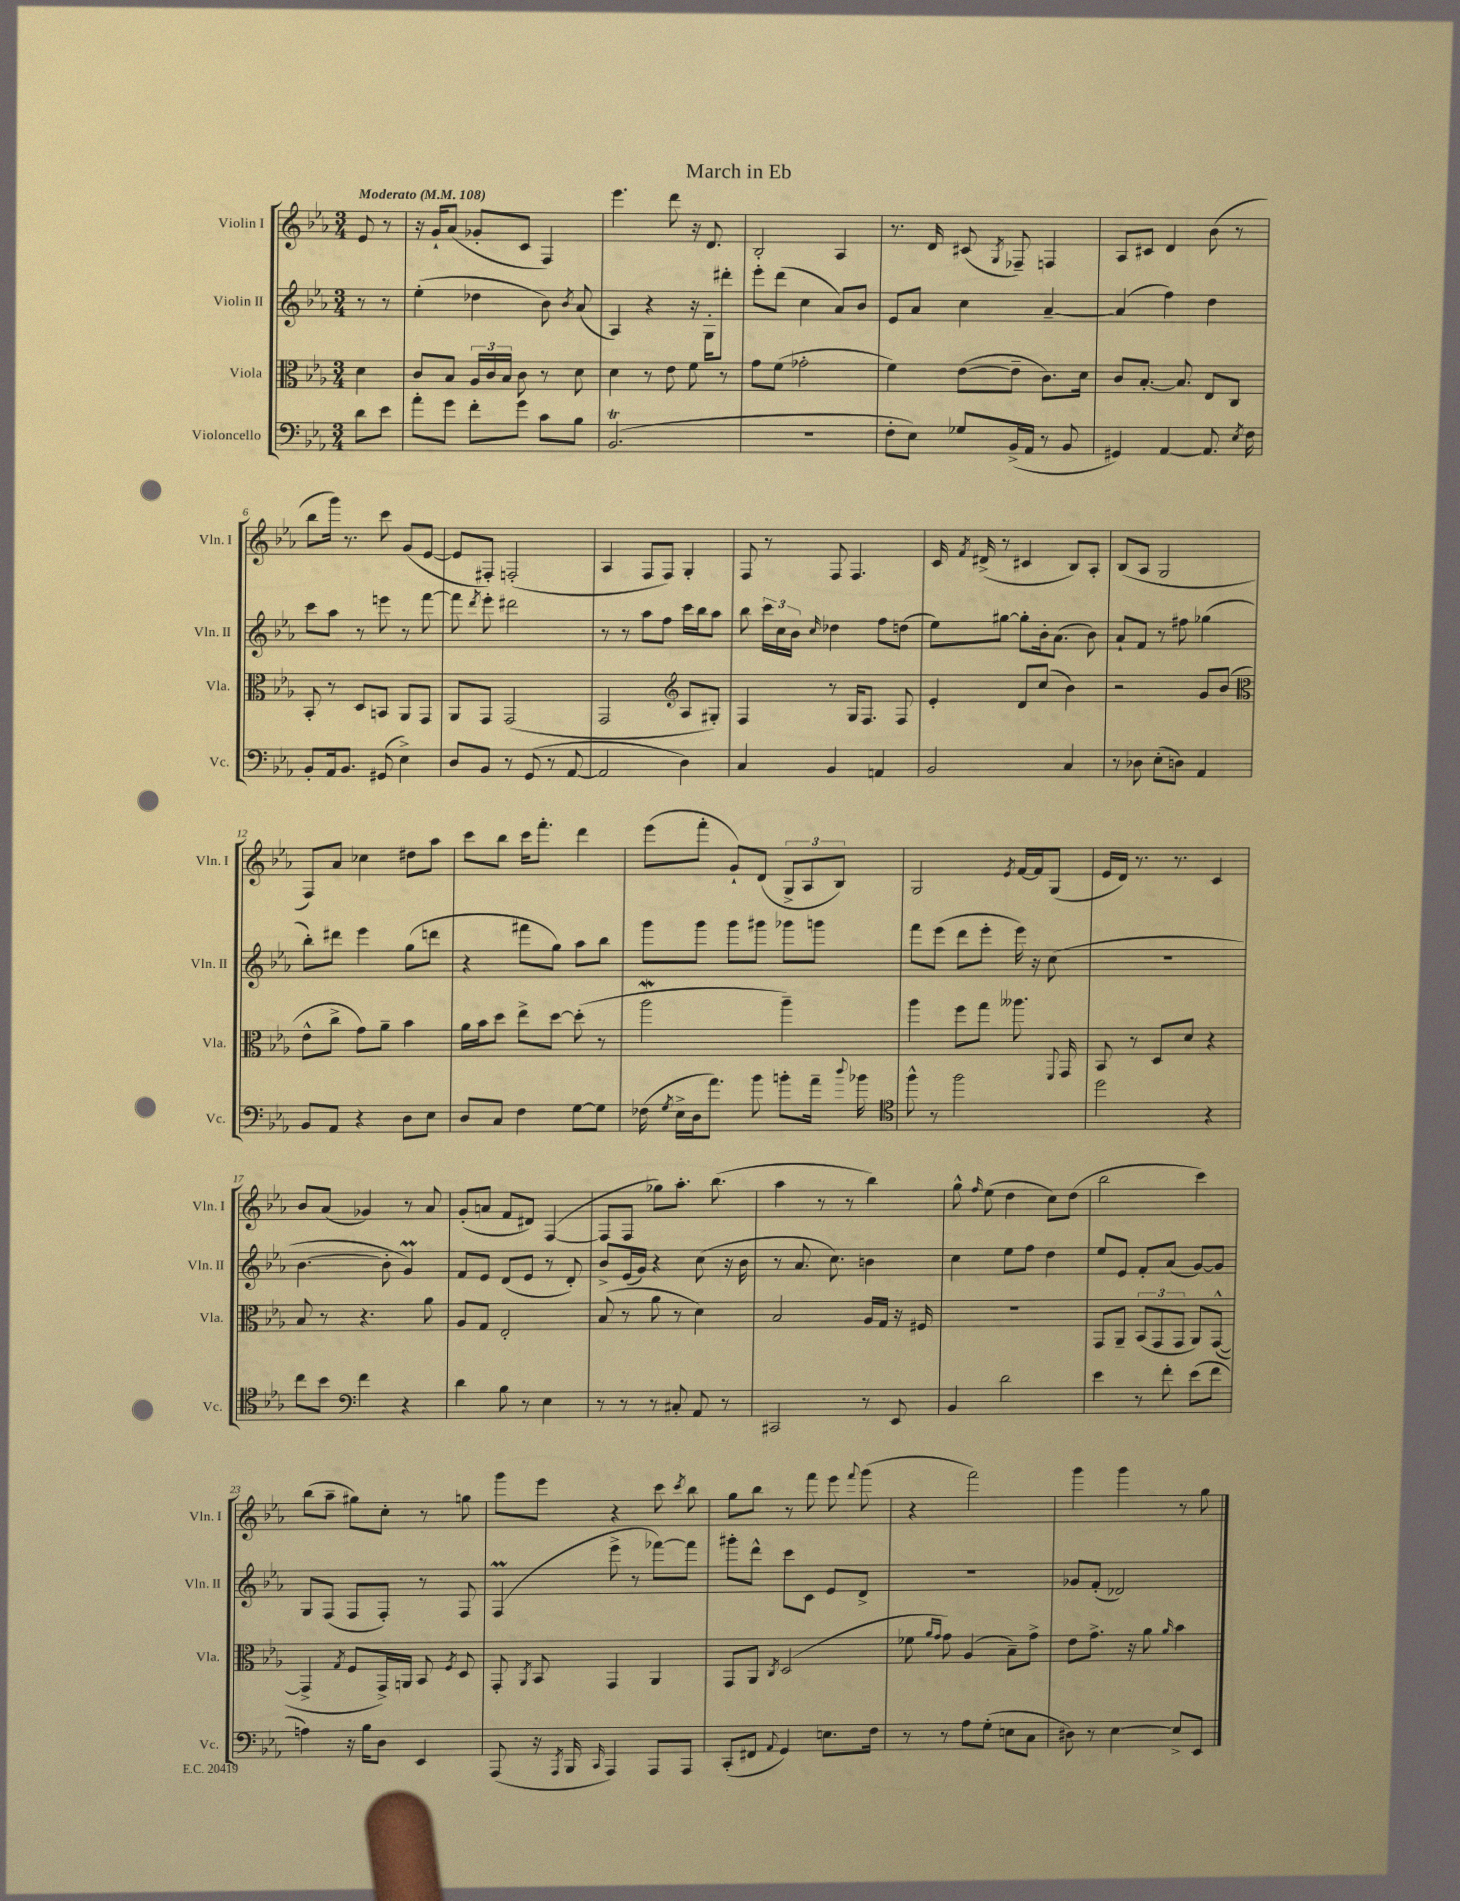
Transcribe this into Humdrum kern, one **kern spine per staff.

**kern	**kern	**kern	**kern
*staff4	*staff3	*staff2	*staff1
*clefF4	*clefC3	*clefG2	*clefG2
*k[b-e-a-]	*k[b-e-a-]	*k[b-e-a-]	*k[b-e-a-]
*M3/4	*M3/4	*M3/4	*M3/4
*MM108	*MM108	*MM108	*MM108
8d\L	4d\	8r	8e-/
8e-\J	.	8r	8r
=	=	=	=
8a-'\L	8c/L	(4ee-'\	16r
.	.	.	16g`/LK
8g\J	8B-/J	.	(8a-/J
8f'\L	24A-/LL	4dd-\	8g-'/L
.	24c/	.	.
.	24B-/JJ	.	.
8g\J	8c\	.	8c/J
8c\L	8r	8b-\)	4F/)
.	.	8qb-/	.
8B-\J	8d\	(8a-/	.
=	=	=	=
(2.BB-/	4d\	4A-/)	4.eee-\
.	8r	4r	.
.	8e-\	.	8ddd\
.	8f\	16r	16r
.	.	16G'\LK	8.d/
.	8r	8ddd#'\J	.
=	=	=	=
2.r	8g\L	8eee-'\L	2B-'/
.	(8f\J	(8ddd\J	.
.	2g-'\	4cc\	.
.	.	8a-/L)	4A-/
.	.	8b-/J	.
=	=	=	=
8F'\L	4f\)	8e-/L	8.r
8E-\J)	.	8a-/J	.
.	.	.	16d/
8G-/L	([8e-\L	4cc\	(8c#/
.	.	.	8qG/
(16BB-^/L	8e-~\]J	.	8F-~/)
16AA-/JJ	.	.	.
8r	8.c\L)	[4a-~/	4F/
8BB-/	.	.	.
.	16d\Jk	.	.
=	=	=	=
4GG#/)	8c/L	(4a-/]	8A-/L
.	[8.B-'/J	.	8c#/J
[4AA-/	.	4ff\)	4d/
.	8.B-/]	.	.
8.AA-/]	8E-/L	4dd\	(8b-\
.	8C/J	.	8r
8qE-/	.	.	.
16F\	.	.	.
=	=	=	=
8BB-'/L	8BB-'/	8ccc\L	8bb-\L
16AA-/k	8r	8aa-\J	16ggg\Jk)
8.BB-/J	.	.	8.r
.	8D/L	8r	.
(8GG#/	8BB/J	8eee\	8ccc\
4E-^\)	8AA-/L	8r	(8g/L
.	8GG/J	[8fff\	[8e-/J
=	=	=	=
8D/L	8AA-/L	8fff\]	8e-/]L
.	.	8qddd/	.
8BB-/J	8GG/J	8eee-'\	8F#'/J)
8r	(2GG/	2ddd#\	(2F'/
(8GG/	.	.	.
8r	.	.	.
[8AA-/	.	.	.
=	=	=	=
2AA-/]	2GG/	8r	4A-/
.	.	8r	.
.	.	8aa-\L	8F/L
.	.	8ff\J	8F/J)
*	*clefG2	*	*
4D\)	8A-/L	16ccc\LL	4G'/
.	.	16bb-\J	.
.	8G#'/J)	8aa-\J	.
=	=	=	=
4C/	4F/	8bb-\	8F/
.	.	24ccc\LL	8r
.	.	24cc\	.
.	.	24b-\JJ	.
.	.	16qqcc/	.
4BB-/	8r	4dd-\	8F/
.	16G/LK	.	4.F/
.	8.F/J	.	.
4AA/	.	8ff\L	.
.	8F/	(8dd\J	.
=	=	=	=
2BB-/	4e-'/	8ee-\L)	16c/
.	.	.	8qf/
.	.	.	(16d#^/
.	.	[8gg#\J	8r
.	8d/L	8gg#'\]L	4c#/
.	(8cc/J	16b-'\k	.
.	.	(8.a-\J	.
4C/	4b-\)	.	8B-/L)
.	.	8b-\)	8A-'/J
=	=	=	=
8r	2r	8a-`/L	(8B-/L
8D-\	.	8f/J	8A-/J
(8E-'\L	.	8r	2G/
8D\J)	.	8ff#\	.
4AA-/	8g/L	(4gg-\	.
.	(8b-/J	.	.
=	=	=	=
*	*clefC3	*	*
8BB-/L	8e-^^\L	8bb-'\L)	8F/L)
8AA-/J	8cc^\J	8ddd#\J	8a-/J
4r	8g\L)	4eee-\	4cc-\
.	8a-~\J	.	.
8D\L	4b-\	(8gg\L	8dd#\L
8E-\J	.	8ddd\J	8aa-\J
=	=	=	=
8D/L	16a-\LL	4r	8ccc\L
.	16b-\J	.	.
8C/J	8dd\J	.	8bb-\J
4F\	8ee-^\L	8fff#\L	16ccc\LK
.	.	.	8.fff'\J
.	[8dd\J	8gg\J)	.
[8G\L	(8dd'\]	8aa-\L	4ddd\
8G\]J	8r	8bb-\J	.
=	=	=	=
(16F-\	2aa-\	8ggg\L	(8eee-\L
8qG/	.	.	.
16E-^\LL	.	.	.
16D\J	.	8ggg\J	8fff'\J
8.a-\J)	.	.	.
.	.	8ggg\L	8g`/L)
8b-\	.	8ggg#\J	(8d/J
8b'\L	4aa-~\)	8ggg-\L	12G^/L
.	.	.	12A-/
16a-~\Jk	.	8ggg\J	.
.	.	.	12B-/J)
8qqdd/	.	.	.
16b-\	.	.	.
=	=	=	=
*clefC4	*	*	*
8ff^^\	4aa-\	8fff\L	2G/
8r	.	(8eee-\J	.
2ff\	8ff\L	8ddd\L	.
.	8gg\J	8eee-'\J	.
.	.	.	8qe-/
.	8.aa--\	16eee-\)	[16f/LL
.	.	16r	16f/]J
.	.	(8cc\	(8G/J
.	8qqFF/	.	.
.	16GG/	.	.
=	=	=	=
2dd\	8BB-/	2.r	16e-/LL
.	.	.	16d/JJ)
.	8r	.	8.r
.	8D/L	.	.
.	.	.	8.r
.	8d/J	.	.
4r	4r	.	4c/
=	=	=	=
8cc\L	8B-/	[4.b-\	8b-/L
8b-\J	8r	.	(8a-/J
*clefF4	*	*	*
4f\	4.r	.	4g-/)
.	.	8b-'\]	.
4r	.	4g/)	8r
.	8a-\	.	8a-/
=	=	=	=
4d\	8A-/L	8f/L	(8g'/L
.	8G/J	8e-/J	8a/J
8B-\	2E-'/	(8d/L	8f/L
8r	.	8e-/J	8d#/J)
4E-\	.	8r	([4F/
.	.	8d'/)	.
=	=	=	=
8r	(8B-/	8b-^/L	8F/]L
8r	8r	(16e-/L	8F/J
.	.	16g/JJ)	.
8r	8a-\	4r	8gg-\L)
8C#'/	8r	.	8.aa-'\J
8AA-/	4d\)	(8cc\	.
.	.	.	(8.bb-\
8r	.	16r	.
.	.	16b-\	.
=	=	=	=
2CC#/	2B-/	8r	4aa-\
.	.	8.a-/	.
.	.	.	8r
.	.	8.cc\)	.
.	.	.	8r
8r	16A-/LL	4b\	4bb-\)
.	16G/JJ	.	.
8EE-/	16r	.	.
.	16F#/	.	.
=	=	=	=
4BB-/	2.r	4cc\	8gg^^\
.	.	.	16qqff/
.	.	.	(8ee-\
2d\	.	8ee-\L	4dd\
.	.	8ff\J	.
.	.	4dd\	8cc\L)
.	.	.	(8dd\J
=	=	=	=
4e-\	8GG/L	8ee-/L	2bb-\
.	8AA-~/J	8e-/J	.
8r	(12BB-/L	8f'/L	.
.	12GG/	.	.
8f'\	.	(8a-/J	.
.	12GG/J	.	.
(8e-\L	8AA-/L)	[8g/L)	4ccc\)
8f\J	([8GG^^/J	8g/]J	.
=	=	=	=
4A\)	4GG^/]	8G/L	(8bb-\L
.	.	(8F/J	8aa-~\J
.	8qG/	.	.
16r	8F/L	8F/L	8gg#\L)
16B-\LK	.	.	.
8D\J	16GG^/L)	8F'/J)	8cc'\J
.	16AA/JJ	.	.
4EE-/	8BB-/	8r	8r
.	8qF/	.	.
.	8D/	8F/	8gg\
=	=	=	=
(8AAA-/	8GG'/	(4F/	8ggg\L
.	8qAA-/	.	.
16r	8BB-/	.	8eee-\J
8qAAA-/	.	.	.
16BBB-/	.	.	.
16qqCC/	.	.	.
4AAA-/)	4GG/	8eee-^\	4r
.	.	8r	.
8AAA-/L	4AA-/	[8fff-\L)	8ccc\
.	.	.	8qccc/
8AAA-/J	.	8fff-\]J	8bb-\
=	=	=	=
(8CC'/L	8GG/L	8ggg#'\L	8gg\L
8FF#/J	8AA-/J	8ddd^^\J	8bb-\J
8qqAA-/	8qC/	.	.
4GG/)	(2D/	8ccc\L	8r
.	.	8c\J	8fff\
8.E\L	.	8e-/L	8eee-\
.	.	.	8qqfff/
.	.	8d^/J	(8ggg\
16F\Jk	.	.	.
=	=	=	=
8r	8f-\	2.r	4r
.	16qqa-/LL	.	.
.	16qqg/JJ	.	.
8r	8g\)	.	.
8A-\L	(4A-/	.	2fff\)
(8G'\J	.	.	.
8E\L	8B-~\L)	.	.
8C\J	8g^\J	.	.
=	=	=	=
8D#\)	8e-\L	8g-/L	4ggg\
8r	8.g^\J	(8f'/J	.
[4E-\	.	2d-/)	4ggg\
.	16r	.	.
.	8a-\	.	.
.	16qqa-/	.	.
8E-^/]L	4b-\	.	8r
8EE-/J	.	.	8gg\
==	==	==	==
*-	*-	*-	*-
